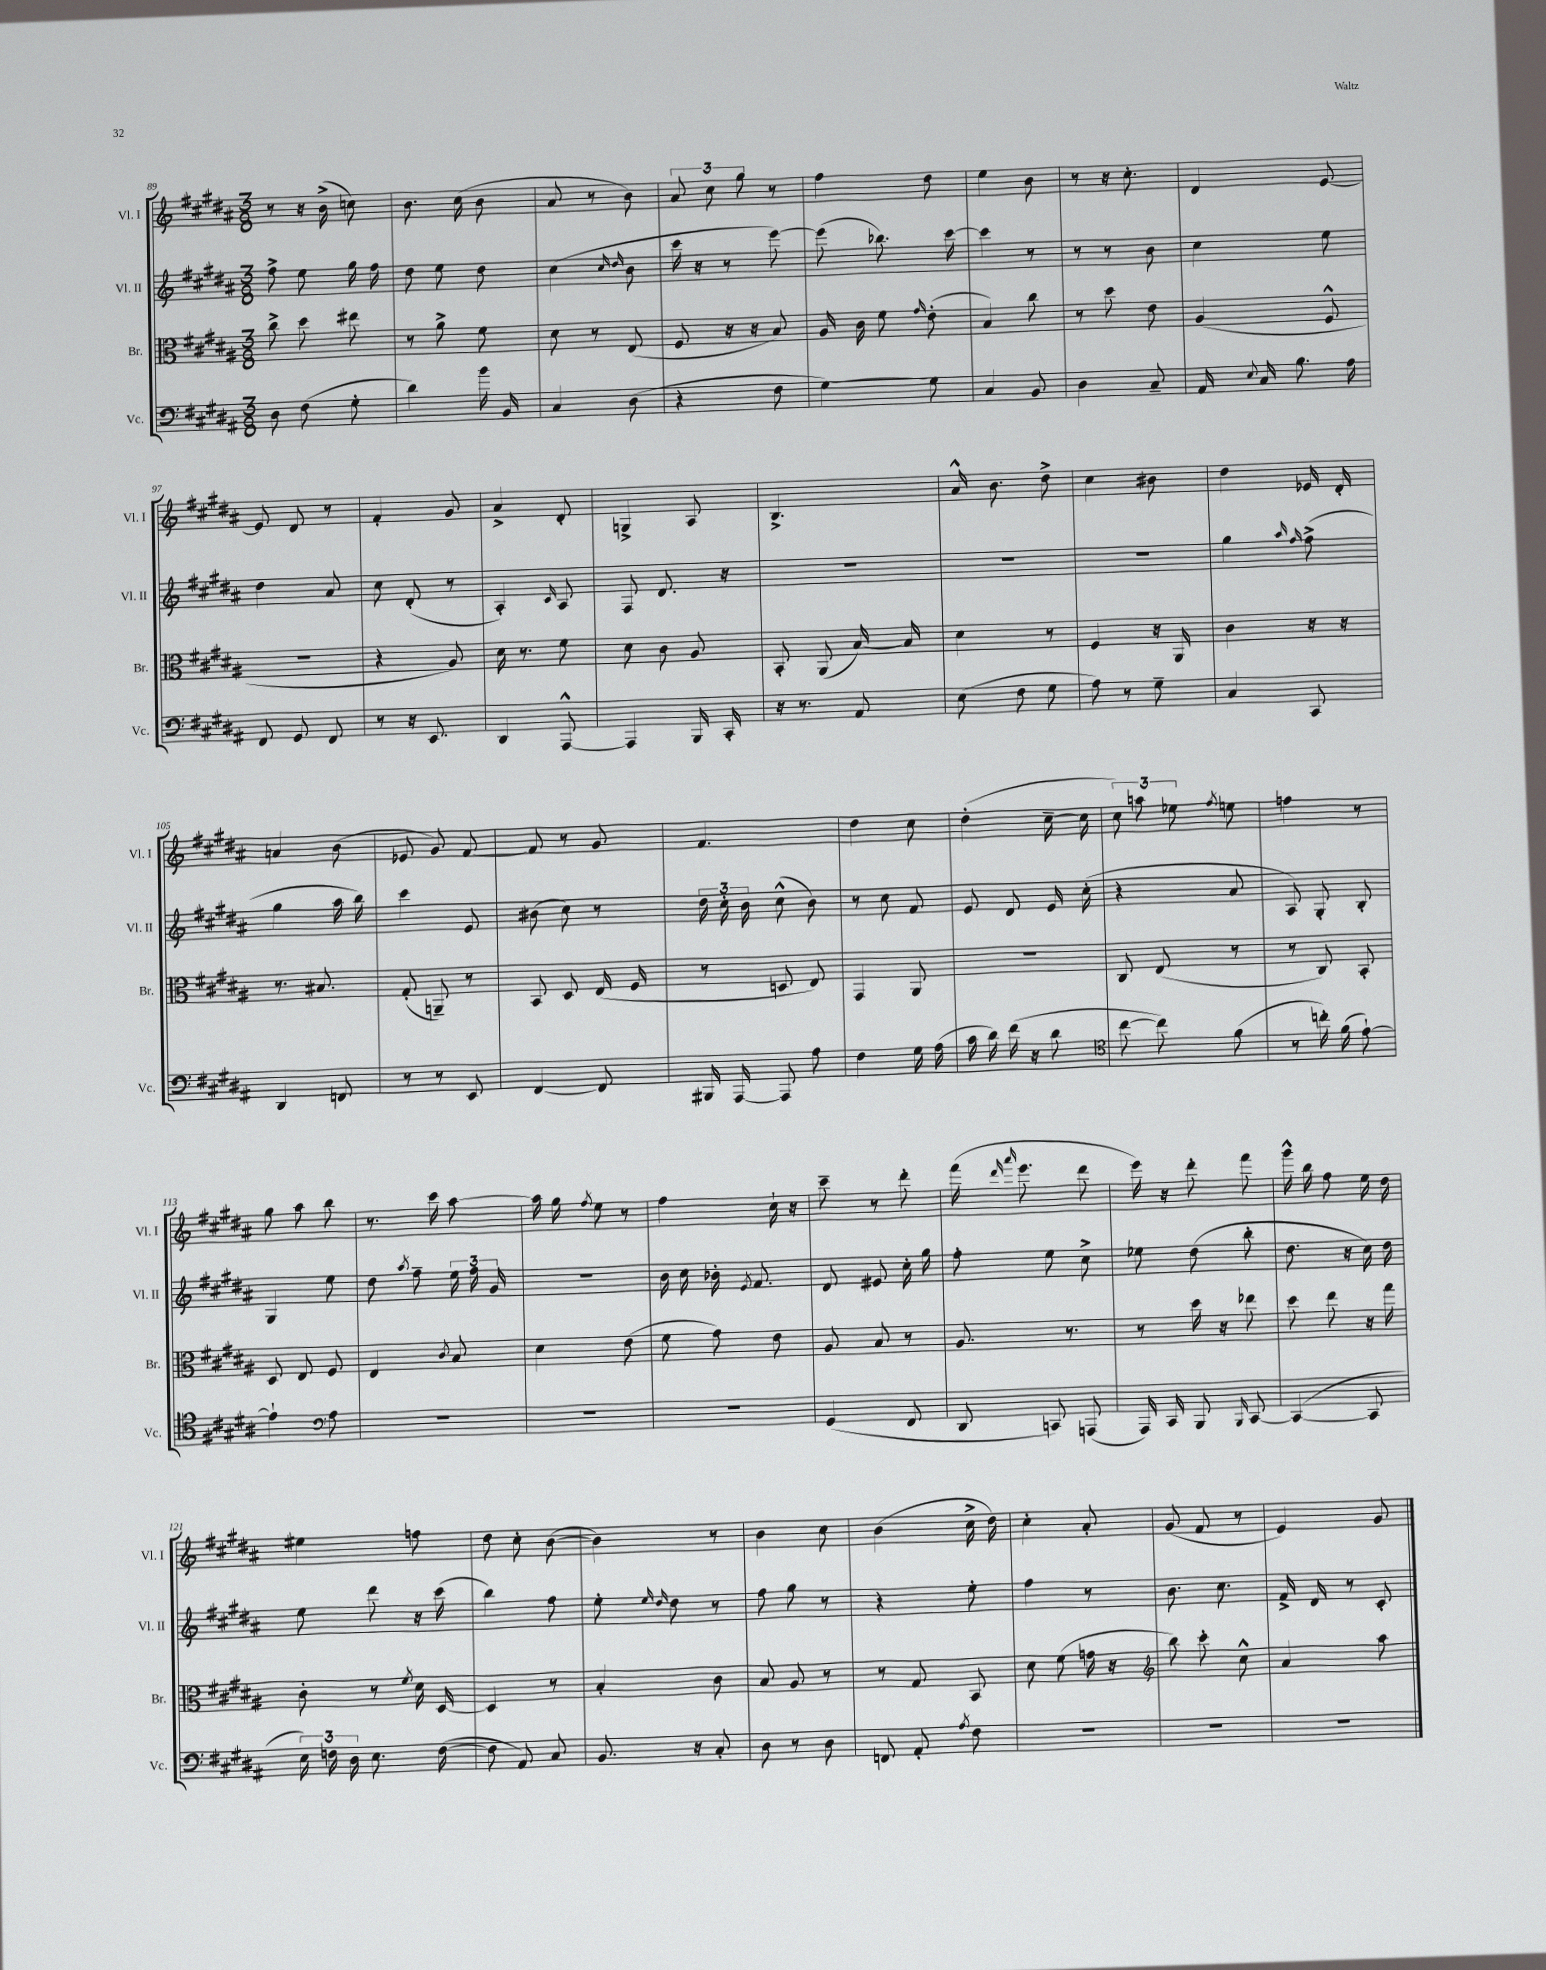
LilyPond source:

<<
\new StaffGroup <<
\new Staff = "s0" \with { instrumentName = "Vl. I" shortInstrumentName = "Vl. I" } {
    \clef treble \key b \major \numericTimeSignature \time 3/8
    \autoBeamOff r8 r16 b'16->( c''8) |
    b'8. cis''16( b'8 |
    ais'8 r8 b'8) |
    \tuplet 3/2 { ais'8 cis''8 gis''8 } r8 |
    fis''4 dis''8 |
    e''4 b'8 |
    r8 r16 cis''8.-. |
    dis'4 e'8~ |
    e'8 dis'8 r8 |
    fis'4-. gis'8 |
    ais'4-> dis'8-. |
    g4-> ais8 |
    b4.-> |
    ais'16-^ b'8. dis''8-> |
    cis''4 bis'8 |
    dis''4 ees'16 dis'16-. |
    a'4 b'8( |
    ees'8 gis'8) fis'8~ |
    fis'8 r8 gis'8 |
    fis'4. |
    dis''4 cis''8 |
    dis''4-.( cis''16~-- cis''16 |
    \tuplet 3/2 { cis''8) a''8 ees''8 } \acciaccatura { fis''8 } e''8 |
    f''4 r8 |
    gis''8 ais''8 b''8 |
    r8. cis'''16 ais''8~ |
    ais''16 gis''16 \acciaccatura { fis''8 } e''8 r8 |
    fis''4 cis''16-! r16 |
    cis'''8-- r8 dis'''8-. |
    fis'''16( \grace { dis'''16 ais'''16 } e'''8. dis'''8 |
    e'''16) r16 dis'''8-. fis'''8 |
    gis'''16-^ b''16 fis''8 e''16 dis''16 |
    eis''4 f''8 |
    dis''8 cis''8-. b'8~( |
    b'4) r8 |
    b'4 cis''8 |
    b'4( cis''16-> dis''16) |
    cis''4-. ais'8-. |
    gis'8( fis'8 r8 |
    e'4) gis'8 \bar "|." |
}
\new Staff = "s1" \with { instrumentName = "Vl. II" shortInstrumentName = "Vl. II" } {
    \clef treble \key b \major \numericTimeSignature \time 3/8
    \autoBeamOff fis''8-> e''8 gis''16 fis''16 |
    dis''8 e''8 dis''8 |
    cis''4( \grace { cis''16 dis''16 } b'8 |
    cis'''16 r16 r8 e'''8~) |
    e'''8( bes''8.) cis'''16~ |
    cis'''4 r8 |
    r8 r8 b'8 |
    cis''4 e''8 |
    dis''4 ais'8 |
    cis''8 dis'8-.( r8 |
    ais4-.) \grace { cis'16 } ais8 |
    fis8 dis'8. r16 |
    R4. |
    R4. |
    R4. |
    gis''4 \grace { ais''16 fis''16 } fis''8->( |
    gis''4 ais''16 b''16) |
    cis'''4 e'8 |
    bis'8( cis''8) r8 |
    \tuplet 3/2 { dis''16 cis''16-. b'16 } cis''8-^( b'8) |
    r8 cis''8 fis'8 |
    e'8 dis'8 e'16 cis''16-.( |
    r4 ais'8 |
    ais8) gis8-. b8-. |
    gis4 e''8 |
    dis''8 \acciaccatura { ais''8 } fis''8-- \tuplet 3/2 { e''16 fis''16 gis'16 } |
    R4. |
    b'16 cis''16 bes'16-. \acciaccatura { e'8 } fis'8. |
    dis'8 eis'8 cis''16-. gis''16 |
    fis''8-. e''8 cis''8-> |
    ees''8 dis''8( b''8-. |
    dis''8. r16 cis''16) dis''16 |
    e''8 dis'''8 r16 cis'''16( |
    b''4) fis''8 |
    e''8-. \grace { e''16 dis''16 } dis''8 r8 |
    fis''8 gis''8 r8 |
    r4 e''8-. |
    fis''4 r8 |
    b'8. cis''8. |
    fis'16-> dis'16 r8 cis'8-. \bar "|." |
}
\new Staff = "s2" \with { instrumentName = "Br." shortInstrumentName = "Br." } {
    \clef alto \key b \major \numericTimeSignature \time 3/8
    \autoBeamOff cis''8-> dis''8 eis''8 |
    r8 ais'8-> fis'8 |
    dis'8 r8 e8( |
    fis8 r16 r16 b8) |
    ais16 cis'16 fis'8 \grace { gis'16 } e'8-.( |
    b4) cis''8 |
    r8 dis''8 e'8 |
    ais4( fis8-^ |
    R4. |
    r4 ais8) |
    dis'16 r8. fis'8 |
    dis'8 cis'8 ais8 |
    b,8-. ais,8( b16~) b16 |
    dis'4 r8 |
    fis4 r16 ais,16 |
    cis'4 r16 r16 |
    r8. bis8. |
    gis8-.( a,8--) r8 |
    b,8 dis8 e16( fis16 |
    r8 d8 e8) |
    gis,4 ais,8 |
    R4. |
    cis8 e8( r8 |
    r8 cis8) b,8-. |
    dis8 e8 fis8 |
    e4 \acciaccatura { cis'8 } b8 |
    dis'4 e'8( |
    fis'8 gis'8) e'8 |
    ais8 b8 r8 |
    ais8. r8. |
    r8 dis''16 r16 ees''8 |
    dis''8 e''8 r16 gis''16 |
    cis'8-. r8 \acciaccatura { fis'8 } dis'16 dis16~ |
    dis4 r8 |
    b4-. cis'8 |
    b8 ais8 r8 |
    r8 gis8 b,8 |
    dis'8 fis'8( g'16 r16 |
    \clef treble b''8) cis'''8-. cis''8-^ |
    ais'4 ais''8 \bar "|." |
}
\new Staff = "s3" \with { instrumentName = "Vc." shortInstrumentName = "Vc." } {
    \clef bass \key b \major \numericTimeSignature \time 3/8
    \autoBeamOff dis8 fis8( gis8-. |
    dis'4) b'16 b,16 |
    cis4 dis8( |
    r4 fis8 |
    gis4~) gis8 |
    cis4 b,8 |
    dis4 cis8-- |
    ais,16 \appoggiatura { e8 } cis16 b8. ais16 |
    fis,8 gis,8 fis,8 |
    r8 r16 e,8. |
    dis,4 ais,,8~-^ |
    ais,,4 b,,16 cis,16-. |
    r16 r8. ais,8 |
    e8( fis8 gis8 |
    ais8) r8 gis8-- |
    cis4 cis,8 |
    dis,4 f,8 |
    r8 r8 e,8 |
    fis,4~ fis,8 |
    bis,,16 ais,,16~ ais,,8 ais8 |
    fis4 gis16 ais16( |
    cis'16 dis'16) fis'16( r16 dis'8 |
    \clef tenor cis''8~ cis''8) fis'8( |
    r8 c''16-.) fis'16( e'8~-!) |
    e'4-! \clef bass ais8 |
    R4. |
    R4. |
    R4. |
    gis,4( fis,8 |
    dis,8 c,8) a,,8( |
    ais,,16) cis,16 b,,8 \grace { b,,16 } cis,8~ |
    cis,4~( cis,8 |
    \tuplet 3/2 { e16) f16 dis16 } e8. f16~( |
    f8 ais,8) cis8 |
    b,8. r16 cis8-. |
    dis8 r8 dis8 |
    f,8 ais,8-. \acciaccatura { ais8 } fis8 |
    R4. |
    R4. |
    R4. \bar "|." |
}
>>
>>
\layout { \context { \Score currentBarNumber = #89 } }
